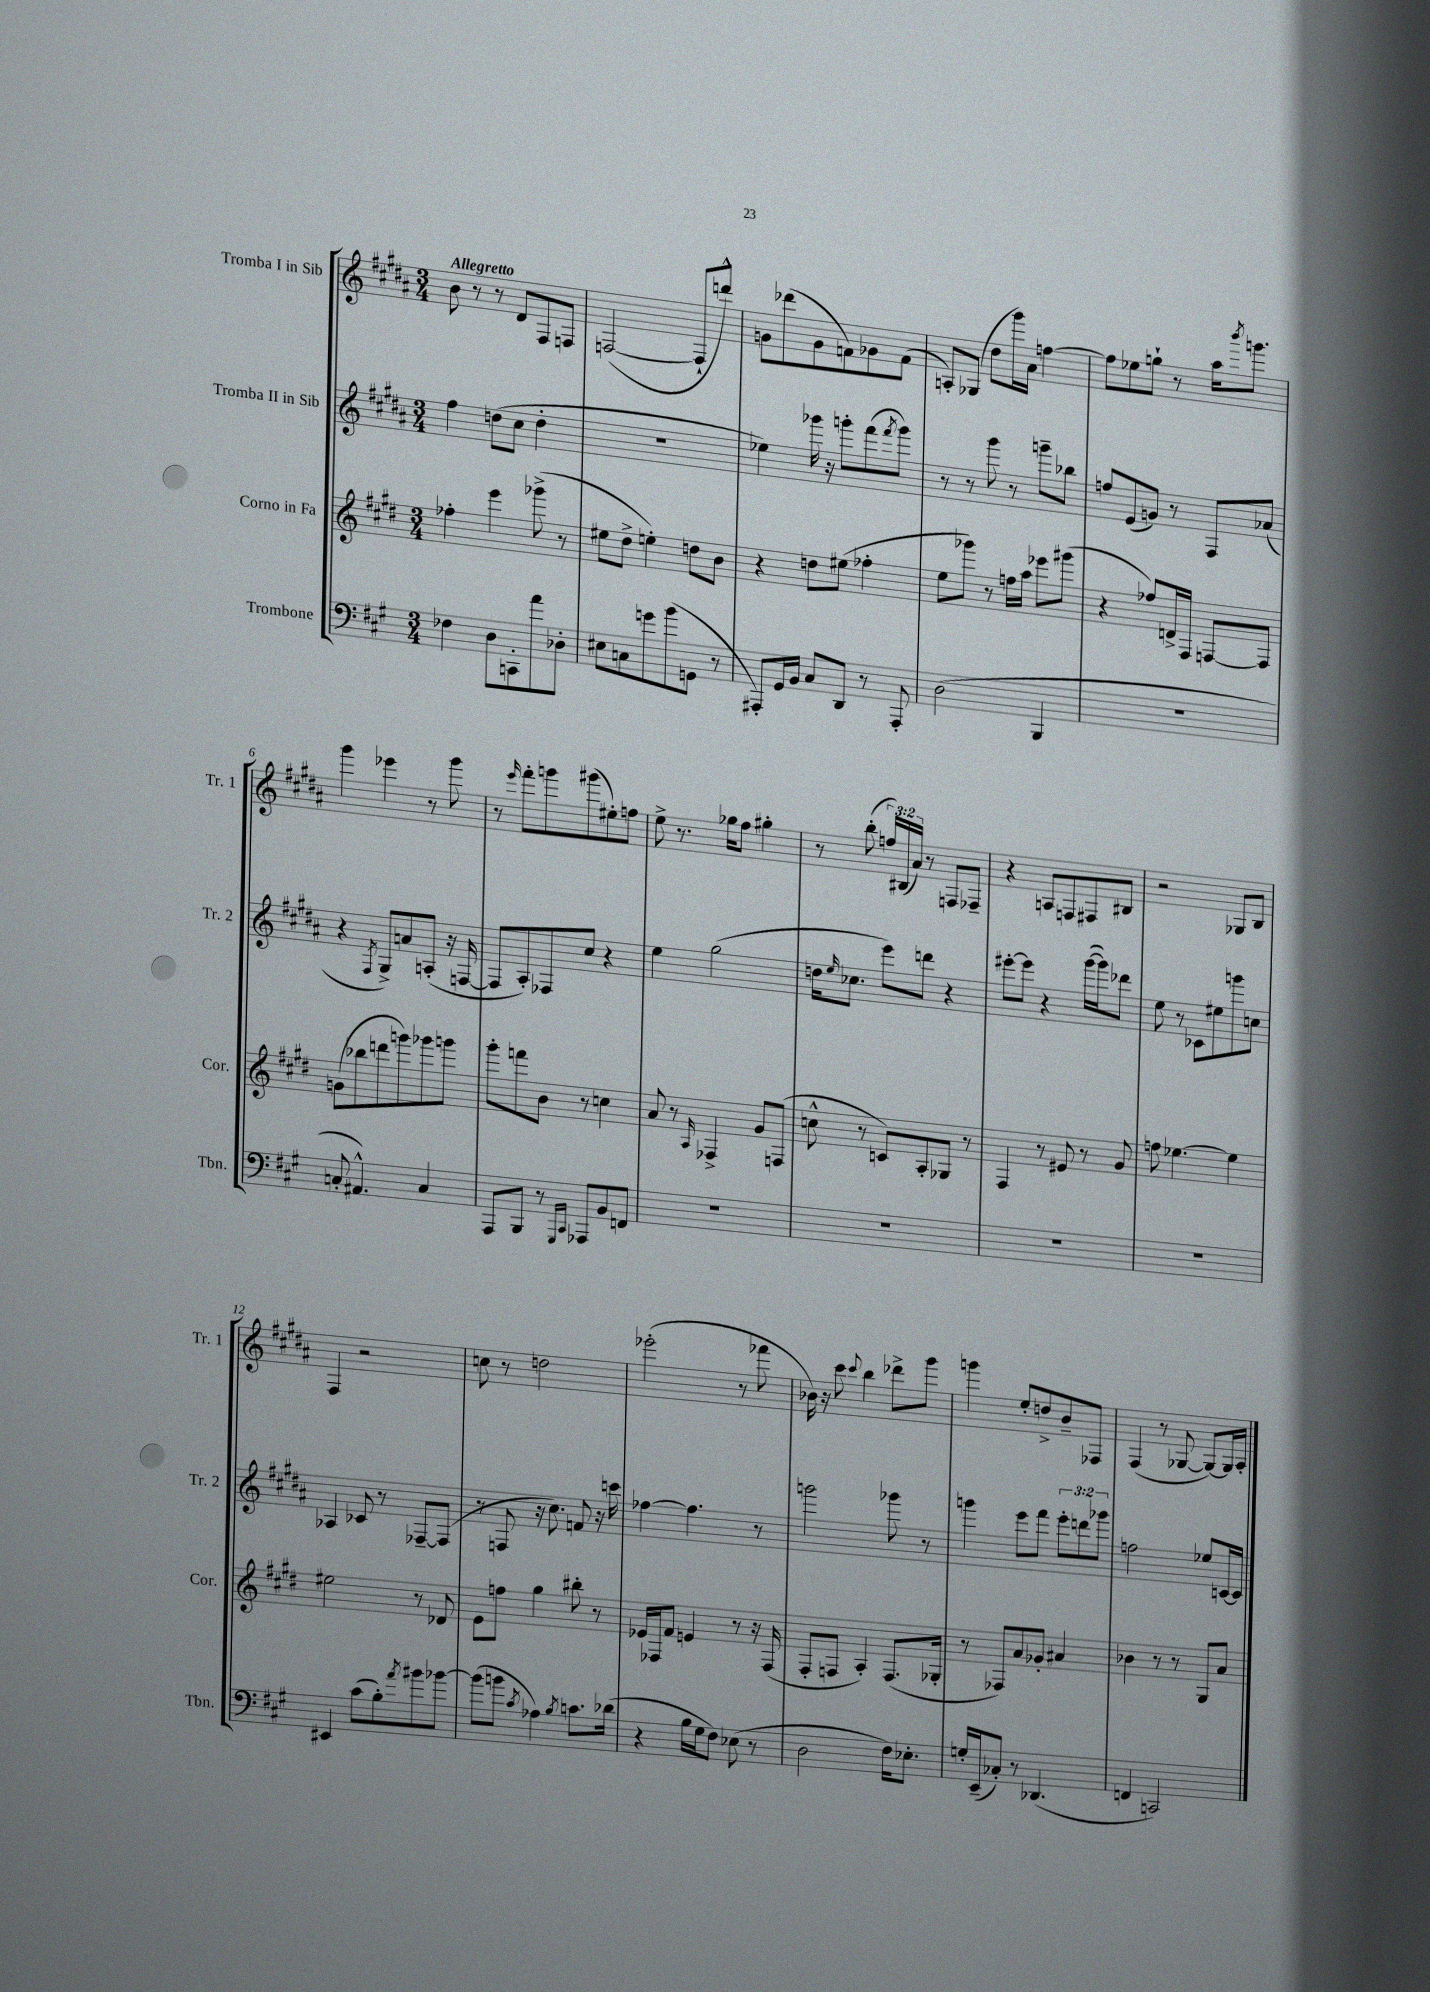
<<
\new StaffGroup <<
\new Staff = "s0" \with { instrumentName = "Tromba I in Sib" shortInstrumentName = "Tr. 1" } {
    \clef treble \key b \major \numericTimeSignature \time 3/4 \override Staff.TupletNumber.text = #tuplet-number::calc-fraction-text \tempo "Allegretto"
    b'8 r8 r8 dis'8 fis8 f8 |
    f2~( f8-! d'''8-^) |
    g'8 des'''8( g'8 f'8) ges'8 f'8( |
    a8-.) ges8( dis''8 gis'''16) ais'16 f''4~ |
    f''8 ees''8 g''8-! r8 ais''16 \acciaccatura { b'''8 } g'''8. |
    gis'''4 ees'''4 r8 gis'''8 |
    r8 \grace { e'''16 } fis'''8-. g'''8 gis'''8( eis''8-.) f''8 |
    e''8-> r8. ges''16 fis''8 gis''4-. |
    r8 b''8-.( \tuplet 3/2 { f''16) bis16( ais'16) } r8 f8 fes8-- |
    r4 a8 f8 fis8 bis8 |
    r2 ges8 b8 |
    fis4 r2 |
    c''8 r8 d''2 |
    ees'''2-.( r8 fes'''8 |
    bes'16) r16 cis'''8 \appoggiatura { cis'''8 } b''4 des'''8-> gis'''8 |
    g'''4 e''8-. d''8-> b'8-- fes8 |
    fis4( r8 ges8~ ges8~) ges16 ais16-. \bar "|." |
}
\new Staff = "s1" \with { instrumentName = "Tromba II in Sib" shortInstrumentName = "Tr. 2" } {
    \clef treble \key b \major \numericTimeSignature \time 3/4 \override Staff.TupletNumber.text = #tuplet-number::calc-fraction-text
    fis''4 d''8( cis''8 d''4-. |
    R2. |
    ees''4) ges'''16 r16 g'''8-. fis'''8( \acciaccatura { fis'''8 } g'''8) |
    r8 r8 gis'''8 r8 g'''8-- bes''8 |
    f''8 e'8( g'8) r8 fis8 aes'8( |
    r4 \acciaccatura { fis8 } gis8->) a'8 a8-.( r16 f16~ |
    f8 ais8-.) fes8 cis''8 r4 |
    e''4 gis''2( |
    d''16 \grace { e''16 } ces''8. e'''8) d'''8 r4 |
    eis'''8~-. eis'''8 r4 gis'''16~( gis'''16) des'''8 |
    e''8 r8 ces'8 eis''8 g'''8 c''8 |
    aes4 ces'8 r8 fes8~-- fes8( |
    r8 f8 r16 cis''8.) f'8 r16 c'''16 |
    fes''4~ fes''4. r8 |
    g'''2 ges'''8 r8 |
    g'''4 e'''8 fis'''8 \tuplet 3/2 { e'''8-. d'''8 ges'''8 } |
    f''2 ees''8 c'16~ c'16 \bar "|." |
}
\new Staff = "s2" \with { instrumentName = "Corno in Fa" shortInstrumentName = "Cor." } {
    \clef treble \key e \major \numericTimeSignature \time 3/4
    fes''4-. e'''4 ges'''8->( r8 |
    eis''8 dis''8-> e''4-.) d''8 b'8 |
    r4 d''8 eis''8( fes''4-. |
    e''8 ges'''8) r8 f''16 a''16 ees'''8 gis'''8( |
    r4 fes''8) d'16-> fis16 f8~ f8 |
    g'8( bes''8 d'''8 g'''8) ges'''8 g'''8 |
    gis'''8-. f'''8 b'8 r8 c''4 |
    a'8 r8 \grace { a16 } fes4-> gis'8 f8( |
    c''8-^ r8 c'8) a8-. ges8 r8 |
    fis4 r8 eis'8 r8 gis'8 |
    f''8 ees''4.~ ees''4 |
    eis''2 r8 des'8 |
    e'8 f''8 gis''4 bis''8-. r8 |
    ees'16 fes16 fis'8 e'4 r8 r16 fes16( |
    fis8-. f8 a4-.) f8.( ges16-. |
    r8 fes8) a'8 ges'8-. ais'4 |
    bes'4 r8 r8 gis8 a'8 \bar "|." |
}
\new Staff = "s3" \with { instrumentName = "Trombone" shortInstrumentName = "Tbn." } {
    \clef bass \key a \major \numericTimeSignature \time 3/4
    fes4 d8 c,8-. a'8 des8-. |
    eis8 c8 g'8 b'8( g,8 r8 |
    ais,,8-.) gis,16 b,16 cis8 d,8 r8 ais,,8-. |
    d2( b,,4 |
    R2. |
    c8-. ais,4.-^) c4 |
    a,,8 b,,8 r8 \grace { gis,,16 cis,16 } aes,,8 b,8 f,8 |
    R2. |
    R2. |
    R2. |
    R2. |
    eis,4 cis'8( b8-.) \acciaccatura { a'8 } bis'8 bes'8~ |
    bes'8( b'8 \acciaccatura { cis'8 } aes4) \acciaccatura { b8 } c'8. des'16( |
    r4 b16 gis16 fis8) ees8( r8 |
    d2 fis16) ees8.-. |
    g16-. e,16--( ces8-.) r8 des,4.( |
    f,4 c,2) \bar "|." |
}
>>
>>
